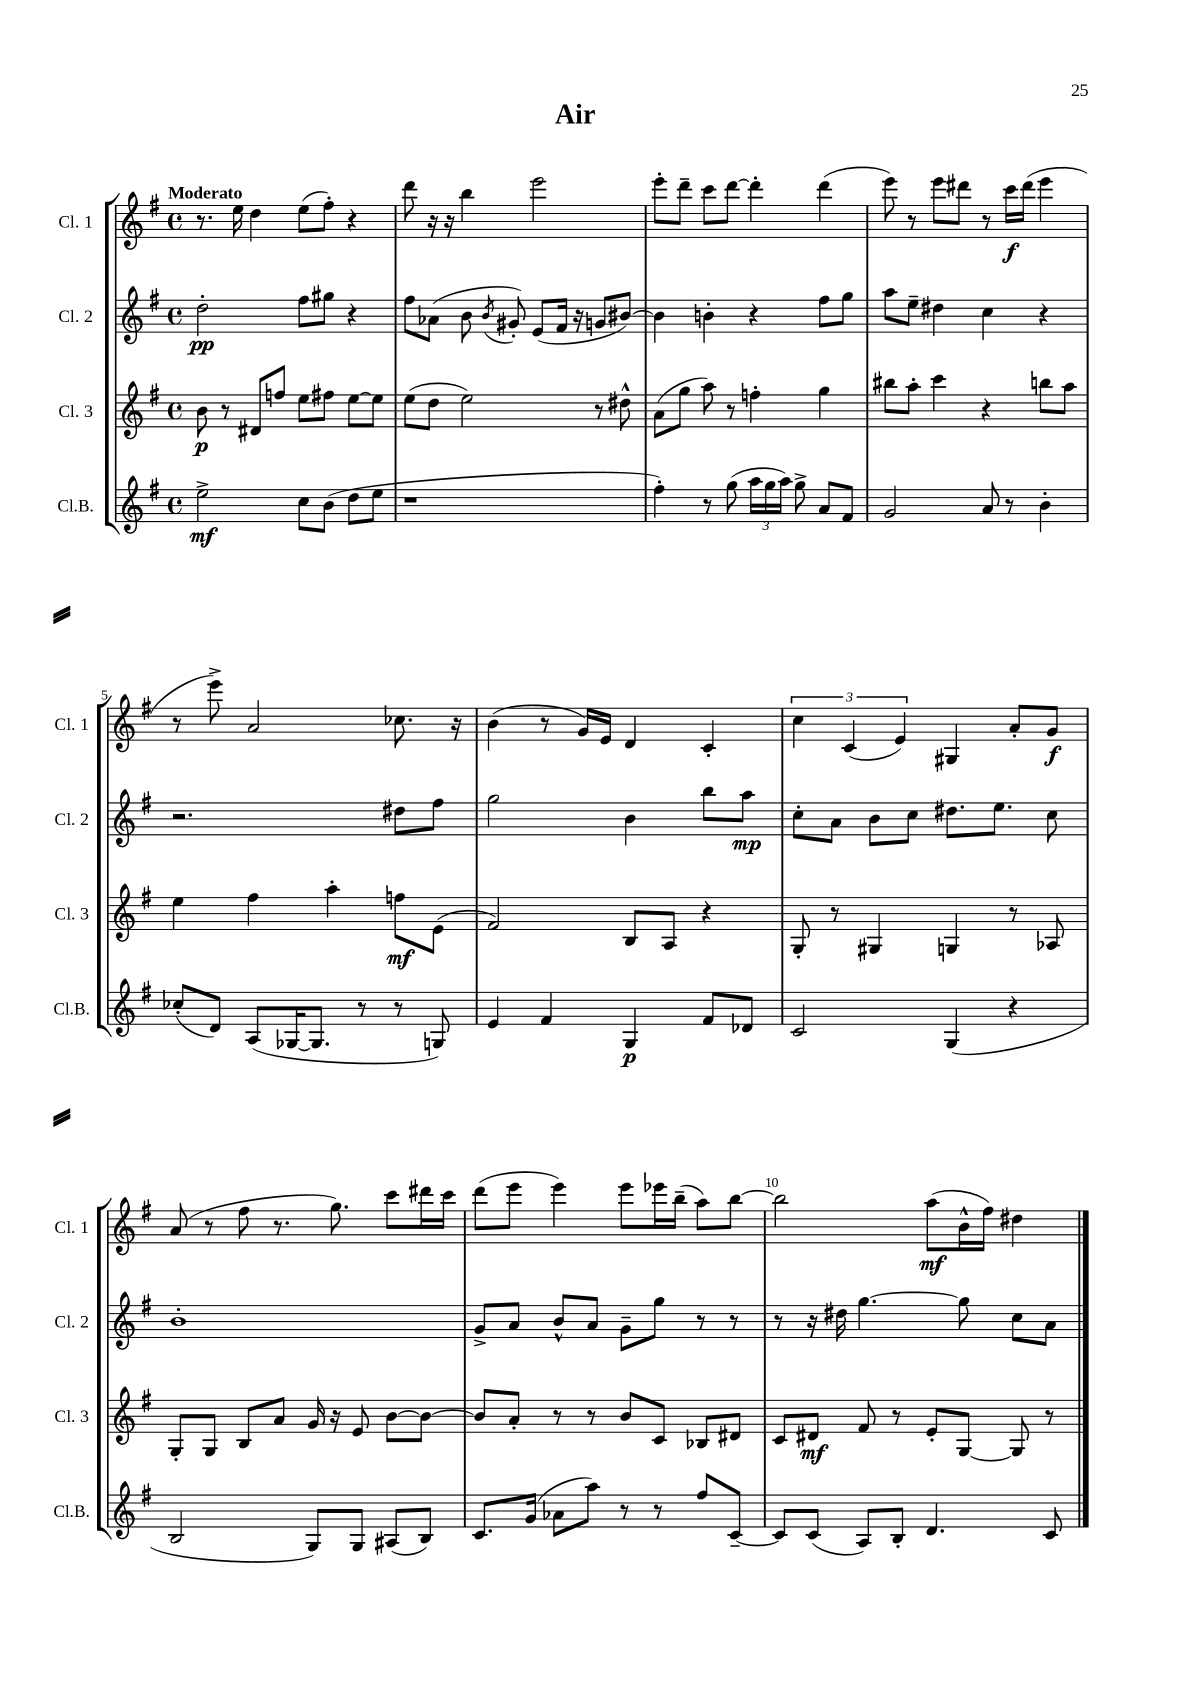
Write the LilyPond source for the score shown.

\header { title = "Air" }
<<
\new StaffGroup <<
\new Staff = "s0" \with { instrumentName = "Cl. 1" shortInstrumentName = "Cl. 1" } {
    \clef treble \key g \major \defaultTimeSignature \time 4/4 \tempo "Moderato"
    \autoBeamOff r8. e''16 d''4 e''8[( fis''8]-.) r4 |
    d'''8 r16 r16 b''4 e'''2 |
    e'''8[-. d'''8]-- c'''8[ d'''8]~ d'''4-. d'''4( |
    e'''8) r8 e'''8[ dis'''8] r8 c'''16[\f dis'''16]( e'''4 |
    r8 e'''8->) a'2 ces''8. r16 |
    b'4( r8 g'16[) e'16] d'4 c'4-. |
    \tuplet 3/2 { c''4 c'4( e'4) } gis4 a'8[-. g'8]\f |
    a'8( r8 fis''8 r8. g''8.) c'''8[ dis'''16 c'''16] |
    d'''8[( e'''8] e'''4) e'''8[ ees'''16 b''16]--( a''8[) b''8]~ |
    b''2 a''8[\mf( b'16-^ fis''16]) dis''4 \bar "|." |
}
\new Staff = "s1" \with { instrumentName = "Cl. 2" shortInstrumentName = "Cl. 2" } {
    \clef treble \key g \major \defaultTimeSignature \time 4/4
    \autoBeamOff d''2-.\pp fis''8[ gis''8] r4 |
    fis''8[ aes'8]( b'8 \acciaccatura { b'8 } gis'8-.) e'8[( fis'16] r16 g'8[ bis'8]~) |
    bis'4 b'4-. r4 fis''8[ g''8] |
    a''8[ e''8]-- dis''4 c''4 r4 |
    r2. dis''8[ fis''8] |
    g''2 b'4 b''8[ a''8]\mp |
    c''8[-. a'8] b'8[ c''8] dis''8.[ e''8.] c''8 |
    b'1-. |
    g'8[-> a'8] b'8[-^ a'8] g'8[-- g''8] r8 r8 |
    r8 r16 dis''16 g''4.~ g''8 c''8[ a'8] \bar "|." |
}
\new Staff = "s2" \with { instrumentName = "Cl. 3" shortInstrumentName = "Cl. 3" } {
    \clef treble \key g \major \defaultTimeSignature \time 4/4
    \autoBeamOff b'8\p r8 dis'8[ f''8] e''8[ fis''8] e''8[~ e''8] |
    e''8[( d''8] e''2) r8 dis''8-^ |
    a'8[( g''8] a''8) r8 f''4-. g''4 |
    bis''8[ a''8]-. c'''4 r4 b''8[ a''8] |
    e''4 fis''4 a''4-. f''8[\mf e'8]( |
    fis'2) b8[ a8] r4 |
    g8-. r8 gis4 g4 r8 aes8 |
    g8[-. g8] b8[ a'8] g'16 r16 e'8 b'8[~ b'8]~ |
    b'8[ a'8]-. r8 r8 b'8[ c'8] bes8[ dis'8] |
    c'8[ dis'8]\mf fis'8 r8 e'8[-. g8]~ g8 r8 \bar "|." |
}
\new Staff = "s3" \with { instrumentName = "Cl.B." shortInstrumentName = "Cl.B." } {
    \clef treble \key g \major \defaultTimeSignature \time 4/4
    \autoBeamOff e''2->\mf c''8[ b'8]( d''8[ e''8] |
    r1 |
    fis''4-.) r8 g''8( \tuplet 3/2 { a''16[ g''16 a''16]) } g''8-> a'8[ fis'8] |
    g'2 a'8 r8 b'4-. |
    ces''8[-.( d'8]) a8[( ges16~ ges8.] r8 r8 g8) |
    e'4 fis'4 g4\p fis'8[ des'8] |
    c'2 g4( r4 |
    b2 g8[) g8] ais8[( b8]) |
    c'8.[ g'16]( aes'8[ a''8]) r8 r8 fis''8[ c'8]~-- |
    c'8[ c'8]( a8[) b8]-. d'4. c'8 \bar "|." |
}
>>
>>
\layout { \context { \Score \override BarNumber.break-visibility = ##(#f #t #t) barNumberVisibility = #(every-nth-bar-number-visible 5) } }
